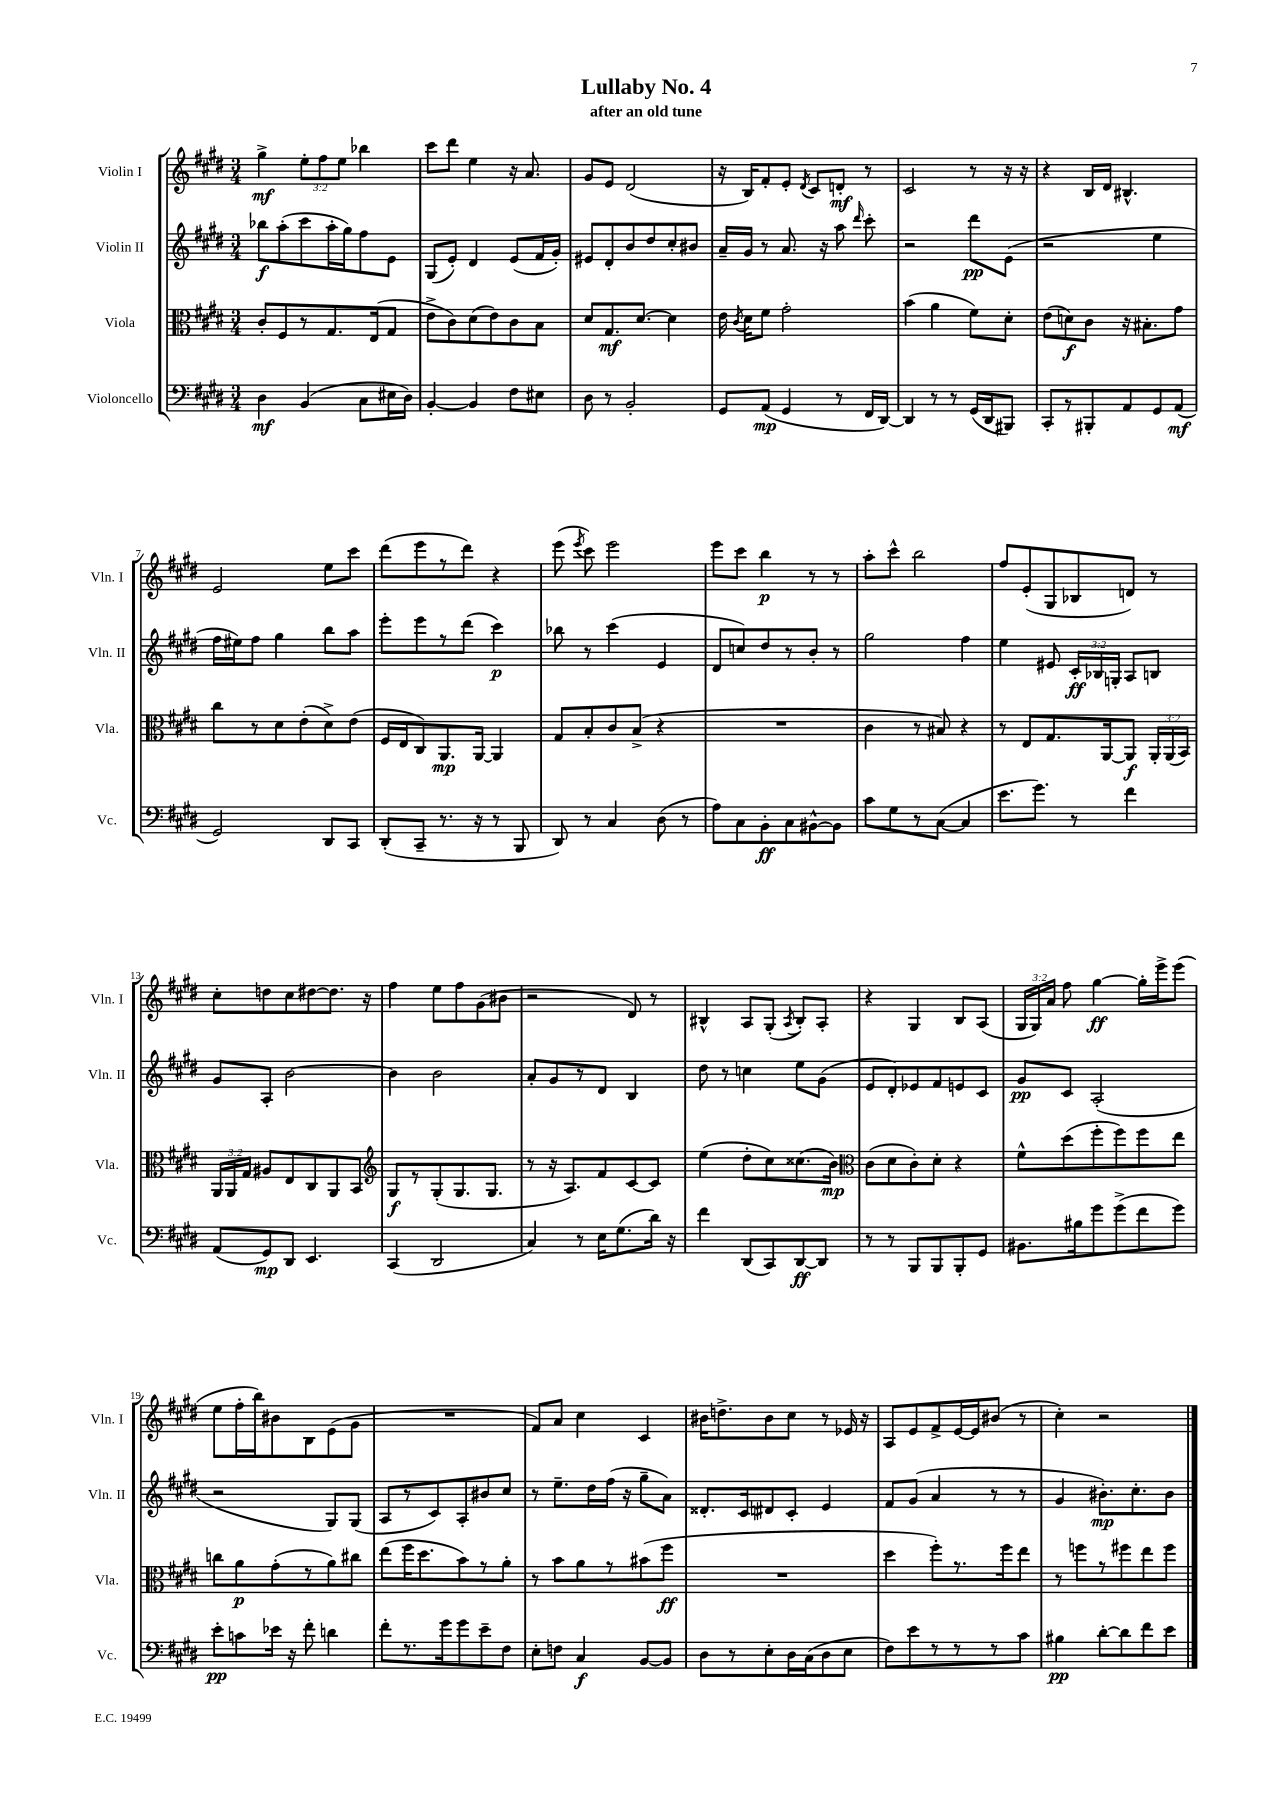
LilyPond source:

\header { title = "Lullaby No. 4" subtitle = "after an old tune" }
<<
\new StaffGroup <<
\new Staff = "s0" \with { instrumentName = "Violin I" shortInstrumentName = "Vln. I" } {
    \clef treble \key e \major \numericTimeSignature \time 3/4 \override Staff.TupletNumber.text = #tuplet-number::calc-fraction-text
    \autoBeamOff gis''4->\mf \tuplet 3/2 { e''8[-. fis''8 e''8] } bes''4 |
    cis'''8[ dis'''8] e''4 r16 a'8. |
    gis'8[ e'8] dis'2( |
    r16 b16[) fis'8-. e'8]-. \acciaccatura { dis'8 } cis'8[ d'8]-.\mf r8 |
    cis'2 r8 r16 r16 |
    r4 b16[ dis'16] bis4.-^ |
    e'2 e''8[ cis'''8] |
    dis'''8[( e'''8 r8 dis'''8]) r4 |
    e'''8( \acciaccatura { e'''8 } cis'''8) e'''2 |
    e'''8[ cis'''8] b''4\p r8 r8 |
    a''8[-. cis'''8]-^ b''2 |
    fis''8[ e'8-.( gis8 bes8 d'8]) r8 |
    cis''8[-. d''8 cis''8 dis''8~ dis''8.] r16 |
    fis''4 e''8[ fis''8 gis'8( bis'8] |
    r2 dis'8) r8 |
    bis4-^ a8[ gis8]-.( \acciaccatura { a8 } bis8[-.) a8]-. |
    r4 gis4 b8[ a8]( |
    \tuplet 3/2 { gis16[ gis16) a'16] } fis''8 gis''4~\ff gis''16[-. e'''16-> e'''8]( |
    e''8[ fis''16-. b''16) bis'8 b8 e'8( gis'8] |
    R2. |
    fis'8[) a'8] cis''4 cis'4 |
    bis'16[ d''8.-> bis'8 cis''8] r8 ees'16 r16 |
    a8[ e'8 fis'8-> e'16~ e'16 bis'8]( r8 |
    cis''4-.) r2 \bar "|." |
}
\new Staff = "s1" \with { instrumentName = "Violin II" shortInstrumentName = "Vln. II" } {
    \clef treble \key e \major \numericTimeSignature \time 3/4 \override Staff.TupletNumber.text = #tuplet-number::calc-fraction-text
    \autoBeamOff bes''8[\f a''8-.( cis'''8 a''16-. gis''16) fis''8 e'8] |
    gis8[( e'8]-.) dis'4 e'8[( fis'16 gis'16]-.) |
    eis'8[ dis'8-. b'8 dis''8 cis''8-. bis'8] |
    a'16[-- gis'16] r8 a'8. r16 a''8 \grace { dis'''16 } cis'''8-. |
    r2 dis'''8[\pp e'8]( |
    r2 e''4 |
    fis''16[ eis''16) fis''8] gis''4 b''8[ a''8] |
    e'''8[-. e'''8 r8 dis'''8]( cis'''4\p) |
    bes''8 r8 cis'''4( e'4 |
    dis'8[ c''8) dis''8 r8 b'8]-. r8 |
    gis''2 fis''4 |
    e''4 eis'8 \tuplet 3/2 { cis'16[-.\ff bes16 g16]-. } a8[ b8] |
    gis'8[ a8]-. b'2~ |
    b'4 b'2 |
    a'8[-. gis'8 r8 dis'8] b4 |
    dis''8 r8 c''4 e''8[ gis'8]( |
    e'8[ dis'8-.) ees'8 fis'8 e'8 cis'8] |
    gis'8[\pp cis'8] a2-.( |
    r2 gis8[) gis8]( |
    a8[ r8 cis'8) a8-. bis'8 cis''8] |
    r8 e''8.[-- dis''16 fis''16]( r16 gis''8[-- a'8]) |
    disis'8.[-. cis'16 dis'8 cis'8]-. e'4 |
    fis'8[ gis'8]( a'4 r8 r8 |
    gis'4 bis'8.[-.\mp) cis''8.-. bis'8] \bar "|." |
}
\new Staff = "s2" \with { instrumentName = "Viola" shortInstrumentName = "Vla." } {
    \clef alto \key e \major \numericTimeSignature \time 3/4 \override Staff.TupletNumber.text = #tuplet-number::calc-fraction-text
    \autoBeamOff cis'8[-. fis8 r8 gis8. e16( gis8] |
    e'8[-> cis'8) dis'8( e'8) cis'8 b8] |
    dis'8[ gis8.\mf dis'8.]~ dis'4 |
    e'16 \acciaccatura { cis'8 } dis'16[ fis'8] gis'2-. |
    b'4( a'4 fis'8[) dis'8]-. |
    e'8[( d'8\f) cis'8] r16 bis8.[-. gis'8] |
    cis''8[ r8 dis'8 e'8-.( dis'8->) e'8]( |
    fis16[ e16 cis8) a,8.\mp a,16]~ a,4 |
    gis8[ b8-. cis'8 b8]->( r4 |
    R2. |
    cis'4 r8 bis8) r4 |
    r8 e8[ gis8. a,16~ a,8]\f \tuplet 3/2 { a,16[-. a,16( b,16]) } |
    \tuplet 3/2 { a,16[ a,16 gis16] } ais8[ e8 cis8 a,8 b,8] |
    \clef treble gis8[\f r8 gis8-.( gis8. gis8.] |
    r8 r16 a8.[) fis'8 cis'8~ cis'8] |
    e''4( dis''8[-. cis''8) cisis''8.( b'16]\mp) |
    \clef alto cis'8[( dis'8 cis'8-.) dis'8]-. r4 |
    fis'8[-^ dis''8( fis''8-. fis''8) fis''8 e''8] |
    c''8[ a'8\p gis'8-.( r8 a'8) cis''8] |
    e''8[( fis''16 dis''8. b'8) r8 a'8]-. |
    r8 b'8[ a'8 r8 bis'8( fis''8]\ff |
    R2. |
    dis''4 fis''8[-.) r8. fis''16 e''8] |
    r8 f''8[ r8 fis''8 e''8 fis''8] \bar "|." |
}
\new Staff = "s3" \with { instrumentName = "Violoncello" shortInstrumentName = "Vc." } {
    \clef bass \key e \major \numericTimeSignature \time 3/4
    \autoBeamOff dis4\mf b,4( cis8[ eis16 dis16]) |
    b,4~-. b,4 fis8[ eis8] |
    dis8 r8 b,2-. |
    gis,8[ a,8]\mp( gis,4 r8 fis,16[ dis,16]~) |
    dis,4 r8 r8 gis,16[( dis,16 bis,,8]) |
    cis,8[-. r8 bis,,8-. a,8 gis,8 a,8]\mf( |
    gis,2) dis,8[ cis,8] |
    dis,8[-.( cis,8]-- r8. r16 r8 b,,8 |
    dis,8) r8 cis4 dis8( r8 |
    a8[) cis8 b,8-.\ff cis8 bis,8~-^ bis,8] |
    cis'8[ gis8 r8 cis8]~( cis4 |
    e'8.[ gis'8.]) r8 fis'4 |
    a,8[( gis,8\mp) dis,8] e,4. |
    cis,4( dis,2 |
    cis4) r8 e16[ gis8.( dis'16]) r16 |
    fis'4 dis,8[( cis,8) dis,8~\ff dis,8] |
    r8 r8 b,,8[ b,,8 b,,8-. gis,8] |
    bis,8.[ bis16 gis'8 gis'8->( fis'8 gis'8]) |
    e'8[-.\pp c'8 ees'16] r16 fis'8-. d'4 |
    fis'8[-. r8. gis'16 gis'8 e'8-- fis8] |
    e8[-. f8] cis4\f b,8[~ b,8] |
    dis8[ r8 e8-. dis16 cis16( dis8 e8] |
    fis8[) e'8 r8 r8 r8 cis'8] |
    bis4\pp dis'8[~-. dis'8 fis'8 e'8] \bar "|." |
}
>>
>>
